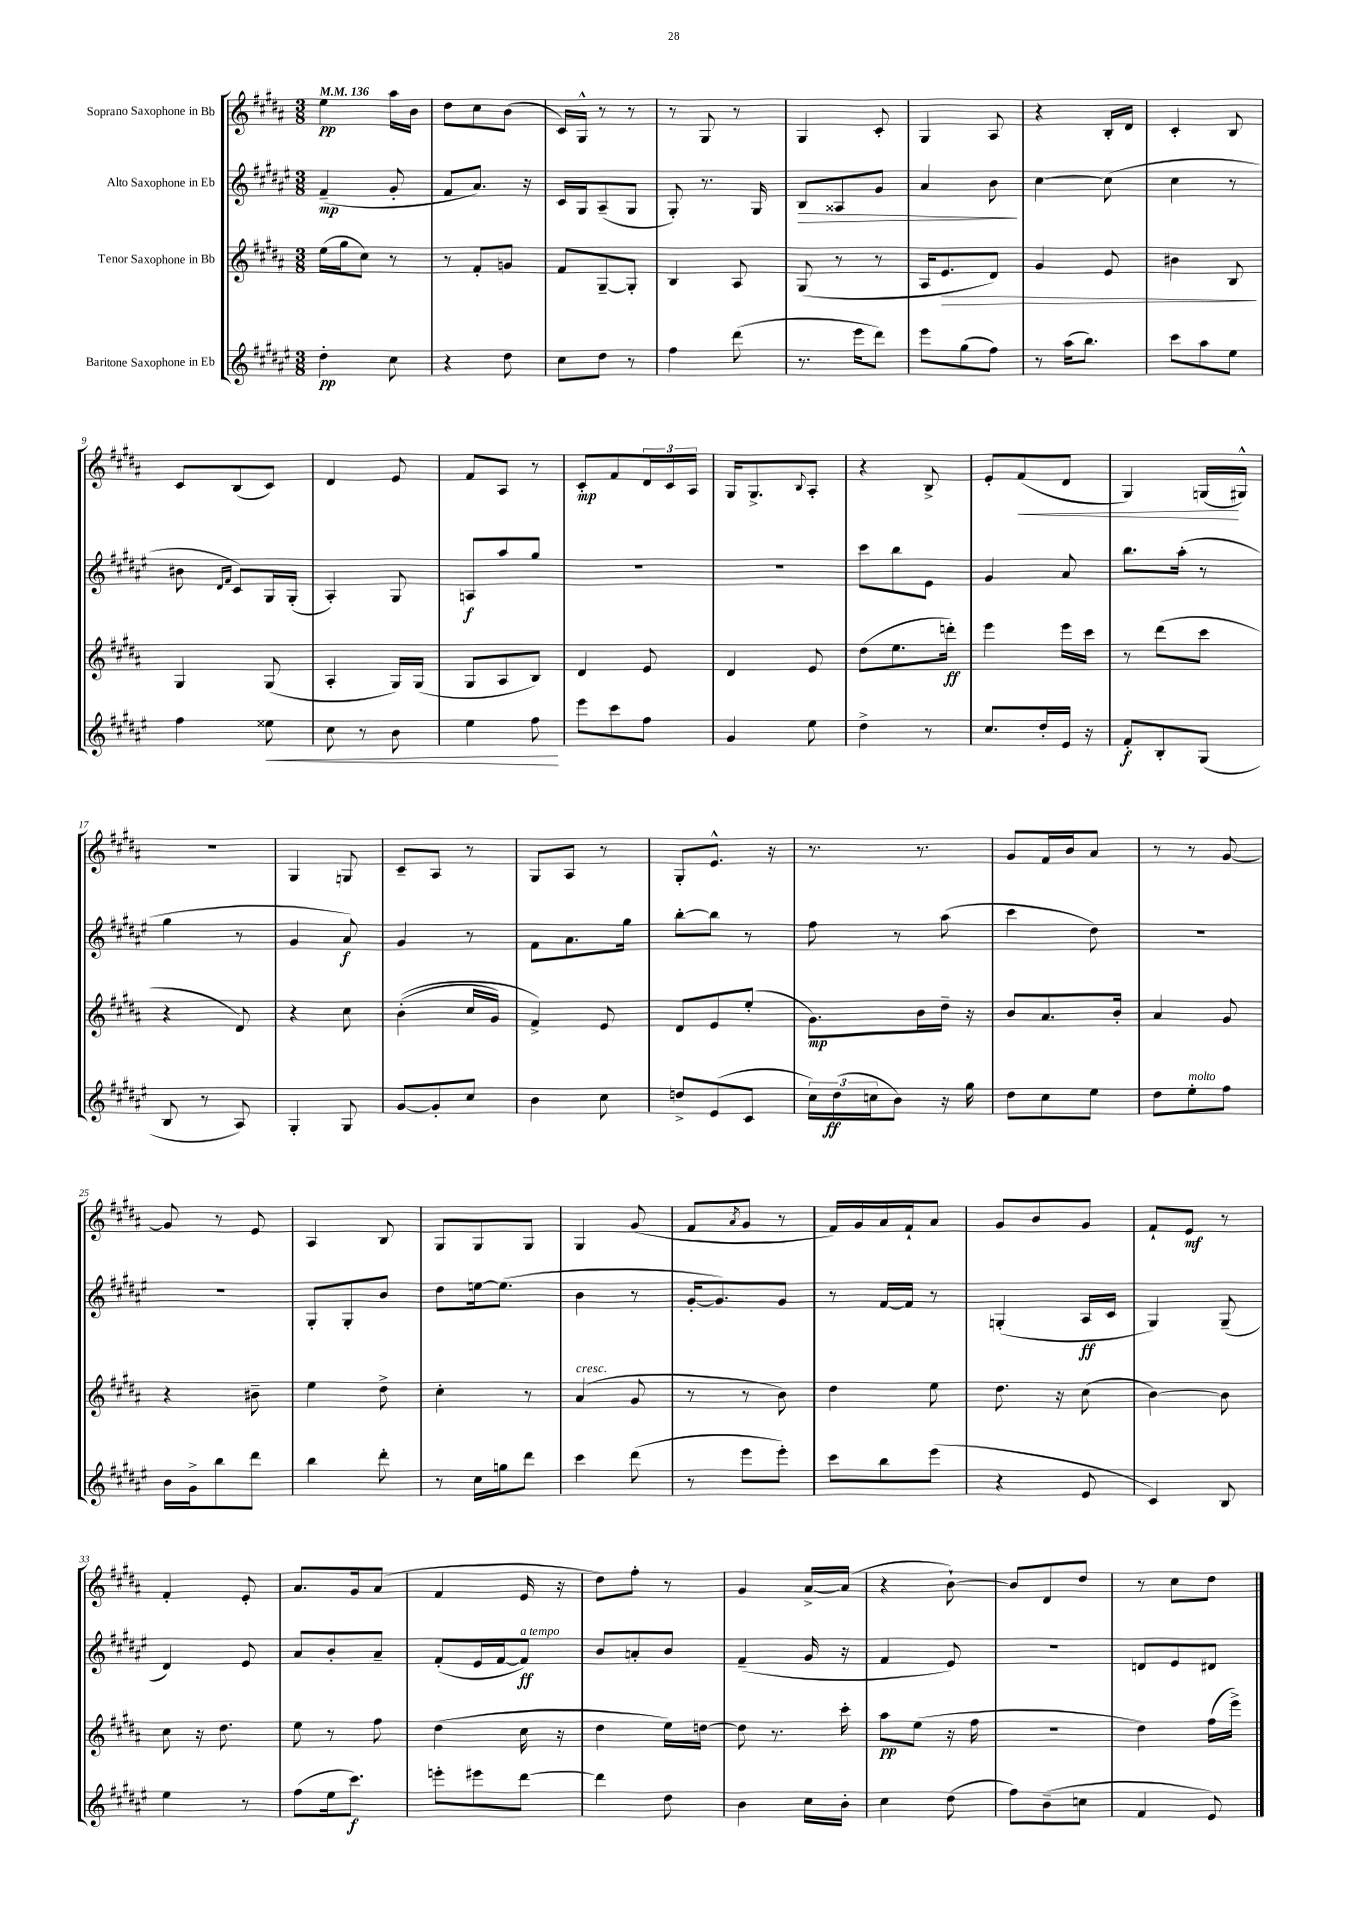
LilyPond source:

<<
\new StaffGroup <<
\new Staff = "s0" \with { instrumentName = "Soprano Saxophone in Bb" } {
    \clef treble \key b \major \numericTimeSignature \time 3/8 \tempo 4 = 136
    e''4\pp ais''16 b'16 |
    dis''8 cis''8 b'8( |
    cis'16) gis16-^ r8 r8 |
    r8 gis8 r8 |
    gis4 cis'8-. |
    gis4 ais8 |
    r4 b16-. dis'16 |
    cis'4-. b8 |
    cis'8 b8( cis'8) |
    dis'4 e'8 |
    fis'8 ais8 r8 |
    cis'8-.\mp fis'8 \tuplet 3/2 { dis'16 cis'16 ais16 } |
    gis16 gis8.-> \appoggiatura { b8 } ais8-. |
    r4 b8-> |
    e'8-. fis'8\<( dis'8 |
    gis4) g16\!( gis16-^) |
    R4. |
    gis4 g8 |
    cis'8-- ais8 r8 |
    gis8 ais8 r8 |
    gis8-. e'8.-^ r16 |
    r8. r8. |
    gis'8 fis'16 b'16 ais'8 |
    r8 r8 gis'8~ |
    gis'8 r8 e'8 |
    ais4 b8 |
    gis8 gis8 gis8 |
    gis4 gis'8( |
    fis'8 \acciaccatura { ais'8 } gis'8 r8 |
    fis'16) gis'16 ais'16 fis'16-! ais'8 |
    gis'8 b'8 gis'8 |
    fis'8-! e'8\mf r8 |
    fis'4-. e'8-. |
    ais'8. gis'16 ais'8( |
    fis'4 e'16 r16 |
    dis''8) fis''8-. r8 |
    gis'4 ais'16~-> ais'16( |
    r4 b'8~-!) |
    b'8 dis'8 dis''8 |
    r8 cis''8 dis''8 \bar "|." |
}
\new Staff = "s1" \with { instrumentName = "Alto Saxophone in Eb" } {
    \clef treble \key fis \major \numericTimeSignature \time 3/8
    fis'4--\mp( gis'8-. |
    fis'8 ais'8.) r16 |
    cis'16 gis16 ais8--( gis8 |
    gis8-.) r8. gis16 |
    b8\> aisis8 gis'8 |
    ais'4 b'8\! |
    cis''4~ cis''8( |
    cis''4 r8 |
    bis'8 \grace { dis'16 fis'16 } cis'8) gis16 gis16-.( |
    ais4-.) gis8 |
    a8\f ais''8 gis''8 |
    R4. |
    R4. |
    cis'''8 b''8 eis'8 |
    gis'4 ais'8 |
    b''8. ais''16-.( r8 |
    gis''4 r8 |
    gis'4 ais'8\f) |
    gis'4 r8 |
    fis'8 ais'8. gis''16 |
    b''8~-. b''8 r8 |
    fis''8 r8 ais''8( |
    cis'''4 dis''8) |
    R4. |
    R4. |
    gis8-. gis8-. b'8 |
    dis''8 e''16~ e''8.( |
    b'4 r8 |
    gis'16~-. gis'8.) gis'8 |
    r8 fis'16~ fis'16 r8 |
    g4-.( ais16\ff cis'16 |
    gis4) gis8--( |
    dis'4) eis'8 |
    ais'8 b'8-. ais'8-- |
    fis'8-.( eis'16 fis'16~ fis'8\ff^\markup { \italic "a tempo" }) |
    b'8 a'8-. b'8 |
    fis'4--( gis'16 r16 |
    fis'4 eis'8) |
    R4. |
    d'8 eis'8 dis'8 \bar "|." |
}
\new Staff = "s2" \with { instrumentName = "Tenor Saxophone in Bb" } {
    \clef treble \key b \major \numericTimeSignature \time 3/8
    e''16( gis''16 cis''8) r8 |
    r8 fis'8-. g'8 |
    fis'8 gis8~-- gis8-. |
    b4 ais8 |
    gis8( r8 r8 |
    ais16 e'8.\> dis'8) |
    gis'4 e'8 |
    bis'4 b8\! |
    gis4 gis8( |
    ais4-. gis16) gis16( |
    gis8 ais8 b8) |
    dis'4 e'8 |
    dis'4 e'8 |
    dis''8( e''8. d'''16-.\ff) |
    e'''4 e'''16 cis'''16 |
    r8 dis'''8( cis'''8 |
    r4 dis'8) |
    r4 cis''8 |
    b'4-.(\( cis''16 gis'16) |
    fis'4->\) e'8 |
    dis'8 e'8 e''8-.( |
    gis'8.\mp) b'16 dis''16-- r16 |
    b'8 ais'8. b'16-. |
    ais'4 gis'8 |
    r4 bis'8-- |
    e''4 dis''8-> |
    cis''4-. r8 |
    ais'4^\markup { \italic "cresc." }( gis'8 |
    r8 r8 b'8) |
    dis''4 e''8 |
    dis''8. r16 cis''8( |
    b'4~) b'8 |
    cis''8 r16 dis''8. |
    e''8 r8 fis''8 |
    dis''4( cis''16 r16 |
    dis''4 e''16) d''16~ |
    d''8 r8. cis'''16-. |
    ais''8\pp e''8( r16 fis''16 |
    R4. |
    dis''4) fis''16( e'''16->) \bar "|." |
}
\new Staff = "s3" \with { instrumentName = "Baritone Saxophone in Eb" } {
    \clef treble \key fis \major \numericTimeSignature \time 3/8
    dis''4-.\pp cis''8 |
    r4 dis''8 |
    cis''8 dis''8 r8 |
    fis''4 dis'''8( |
    r8. eis'''16 dis'''8) |
    eis'''8 gis''8( fis''8) |
    r8 ais''16( b''8.) |
    cis'''8 ais''8 eis''8 |
    fis''4 eisis''8\< |
    cis''8 r8 b'8 |
    eis''4 fis''8\! |
    eis'''8 cis'''8 fis''8 |
    gis'4 eis''8 |
    dis''4-> r8 |
    cis''8. dis''16-. eis'16 r16 |
    fis'8-.\f b8-. gis8( |
    b8 r8 ais8) |
    gis4-. gis8 |
    gis'8~ gis'8-. cis''8 |
    b'4 cis''8 |
    d''8-> eis'8( cis'8 |
    \tuplet 3/2 { cis''16) dis''16\ff( c''16 } b'8) r16 gis''16 |
    dis''8 cis''8 eis''8 |
    dis''8 eis''8-.^\markup { \italic "molto" } fis''8 |
    b'16 gis'16-> b''8 dis'''8 |
    b''4 dis'''8-. |
    r8 cis''16 g''16 dis'''8 |
    cis'''4 dis'''8( |
    r8 eis'''8 eis'''8-.) |
    cis'''8 b''8 eis'''8( |
    r4 eis'8 |
    cis'4) b8 |
    eis''4 r8 |
    fis''8( eis''16 cis'''8.\f) |
    e'''8-. eis'''8 dis'''8~ |
    dis'''4 dis''8 |
    b'4 cis''16 b'16-. |
    cis''4 dis''8( |
    fis''8) b'8--( c''8 |
    fis'4 eis'8) \bar "|." |
}
>>
>>
